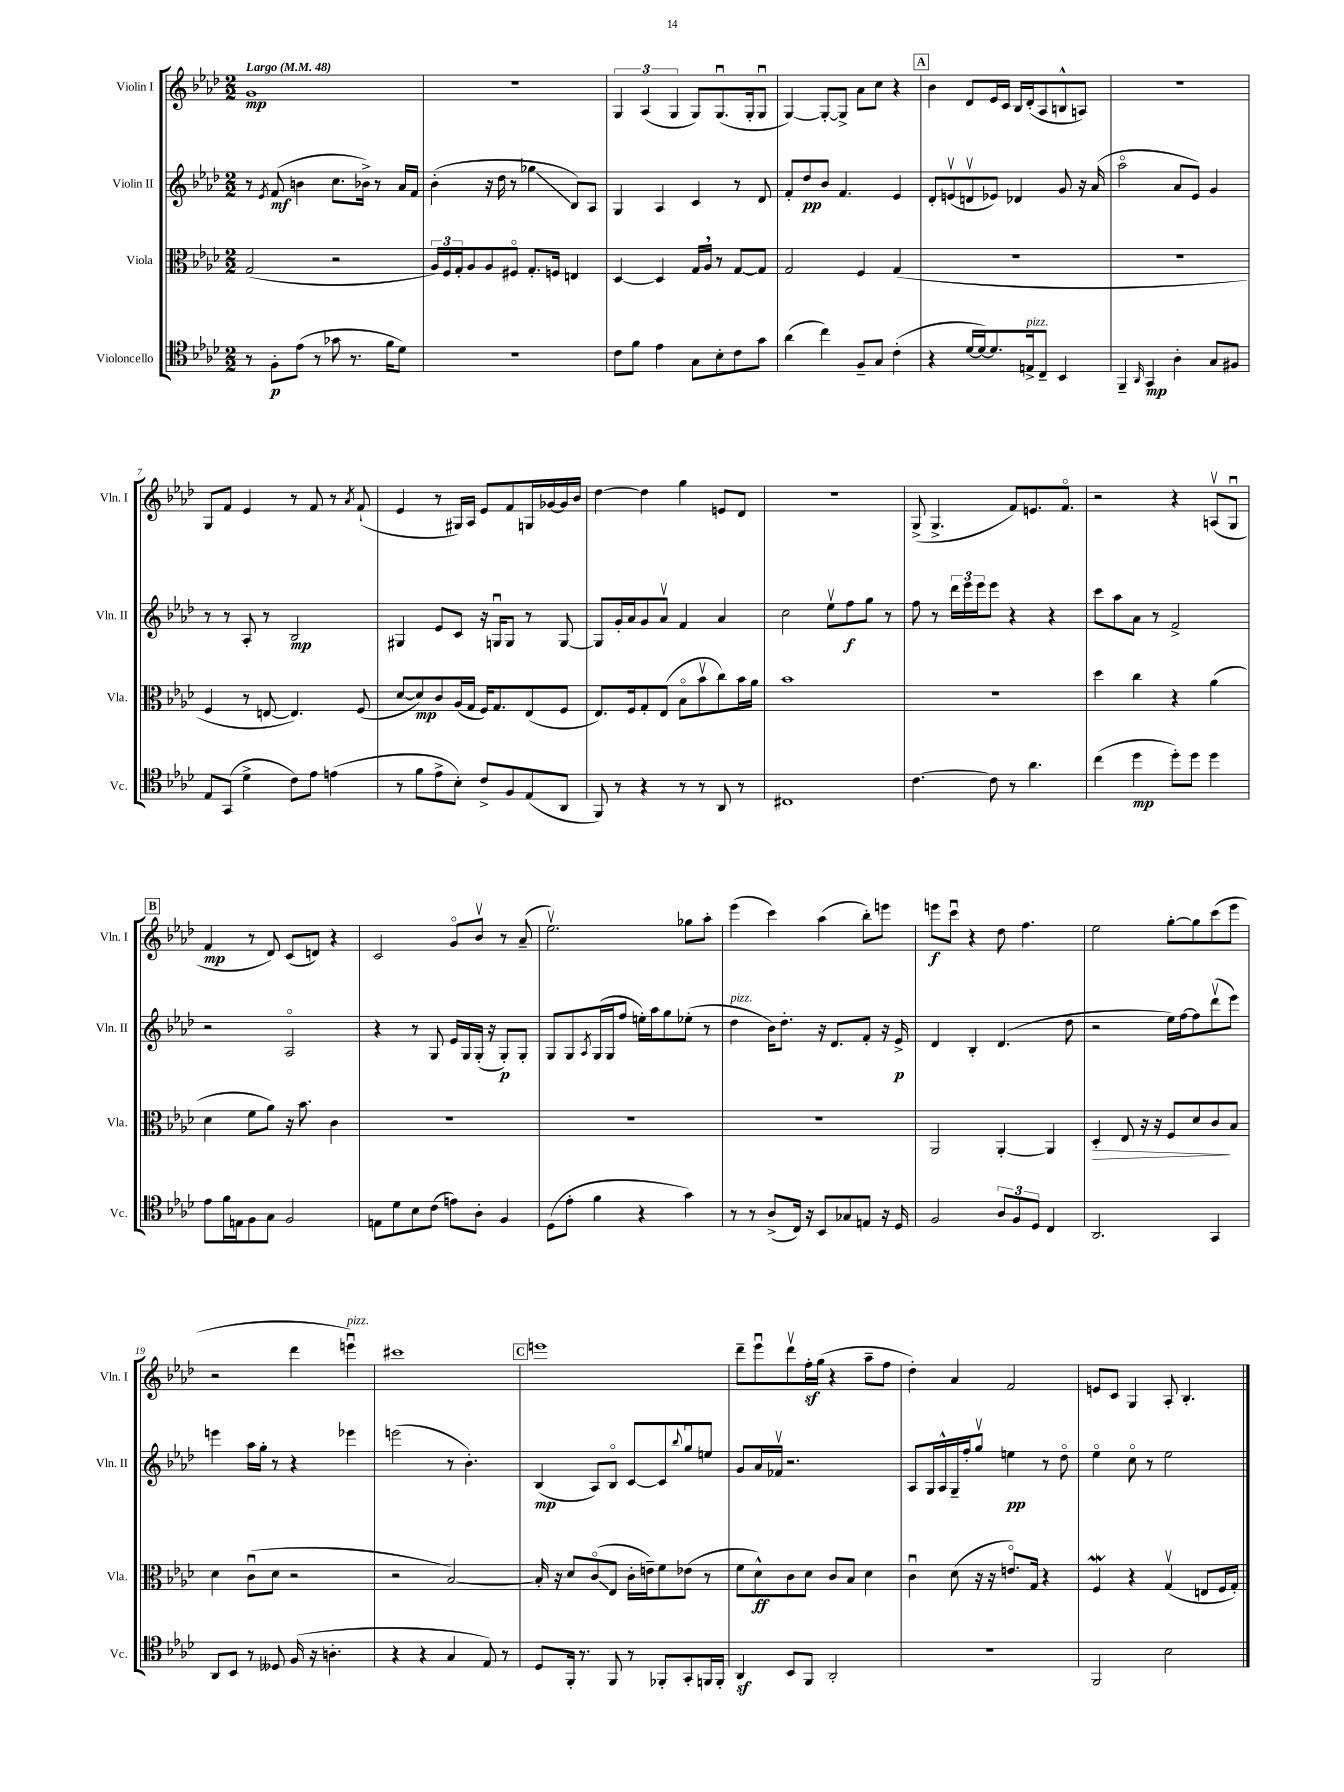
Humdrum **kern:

**kern	**kern	**kern	**kern
*staff4	*staff3	*staff2	*staff1
*clefC4	*clefC3	*clefG2	*clefG2
*k[b-e-a-d-]	*k[b-e-a-d-]	*k[b-e-a-d-]	*k[b-e-a-d-]
*M2/2	*M2/2	*M2/2	*M2/2
*MM48	*MM48	*MM48	*MM48
8r	(2G/	8r	1g
.	.	8qe-/	.
8F'\L	.	(8f/	.
(8e-\J	.	4b\	.
8r	.	.	.
8g-\	2r	8.cc\L	.
8.r	.	.	.
.	.	16b-^\Jk)	.
.	.	8r	.
16f\LK	.	.	.
8d-\J)	.	16a-/LL	.
.	.	16f/JJ	.
=	=	=	=
1r	24A-/LL)	(4b-'\	1r
.	24F/	.	.
.	24G'/J	.	.
.	8A-/	.	.
.	8A-/	16r	.
.	.	16dd-\	.
.	8F#o/J	8r	.
.	8.G'/L	4gg-\	.
.	16F/Jk	.	.
.	4E/	8B-/L)	.
.	.	8A-/J	.
=	=	=	=
8c\L	[4D-/	4G/	6G/
8f\J	.	.	.
.	.	.	(6A-/
4e-\	4D-/]	4A-/	.
.	.	.	6G/
8G\L	16G/LL	4c/	8G/L)
.	16A-/JJ	.	.
8B-'\	8r	.	(8.Gu/
8c\	[8G/L	8r	.
.	.	.	16G'/k
8g\J	8G/]J	8d-/	8Gu/J
=	=	=	=
(4a-\	2G/	8f'/L	[4G/)
.	.	8dd-/	.
4cc\)	.	8b-/J	8G'/_L
.	.	4.f/	8G^/]J
8F~/L	4F/	.	8a-\L
8G/J	.	.	8cc\J
(4c'\	(4G/	4e-/	4r
=	=	=	=
4r	1r	8d-'/L	4b-\
.	.	(8ev/	.
[16d-/LL	.	8dv/	8d-/L
16d-/_J)	.	.	.
8.d-/]	.	8e-/J)	16e-/L
.	.	.	16c/JJ
.	.	4d-/	16B-/LL
16E^/k	.	.	(16d-'/J
8C~/J	.	.	8A-/
4BB-/	.	8g/	8B^^/
.	.	16r	8A/J)
.	.	(16a-/	.
=	=	=	=
4FF~/	1r	2aa-o\	1r
16qqAA-/	.	.	.
4GG/	.	.	.
4A-'\	.	8a-/L	.
.	.	8e-/J)	.
8G/L	.	4g/	.
8F#/J	.	.	.
=	=	=	=
8E-/L	4F/	8r	8G/L
(8GG/J	.	8r	8f/J
4d-^\	8r	8A-'/	4e-/
.	[8E/	8r	.
8c\L)	4.E/])	2B-/	8r
8e-\J	.	.	8f/
(4e\	.	.	8r
.	.	.	8qa-/
.	(8F/	.	(8f`/
=	=	=	=
8r	[8d-/L	4G#/	4e-/
8f\L	8d-/])	.	.
8e-^\	8c/	8e-/L	8r
8B-'\J)	(16A-/L	8c/J	16G#/LL)
.	16G/JJ	.	16A-/JJ
8c^/L	16F/LK)	16r	8e-/L
.	8.G/	16Gu/LK	.
8F/	.	8G/J	8f/
(8E-/	(8E-/	8r	16G/L
.	.	.	[16g-/
8AA-/J	8F/J	[8G/	16g-/]
.	.	.	16b-/JJ
=	=	=	=
8FF/)	8.E-/L)	8G/]L	[4dd-\
8r	.	16g'/L	.
.	16F/k	16a-/J	.
4r	8G'/	8g/	4dd-\]
.	(8E-/J	8a-v/J	.
8r	8B-o\L	4f/	4gg\
8r	8b-v\	.	.
8AA-/	8cc\)	4a-/	8e/L
8r	16b-\L	.	8d-/J
.	16a-\JJ	.	.
=	=	=	=
1C#	1b-	2cc\	1r
.	.	8ee-v\L	.
.	.	8ff\	.
.	.	8gg\J	.
.	.	8r	.
=	=	=	=
[4.c\	1r	8ff\	(8G^/
.	.	8r	4.G^/
.	.	24ddd-\LL	.
.	.	24eee-\	.
.	.	24eee-\J	.
8c\]	.	8eee-\J	.
8r	.	4r	8f/L)
4.a-\	.	.	8.e/
.	.	4r	.
.	.	.	8.fo/J
=	=	=	=
(4cc\	4dd-\	8ccc\L	2r
.	.	8aa-\	.
4dd-\	4cc\	8a-\J	.
.	.	8r	.
8dd-'\L)	4r	2f^/	4r
8dd-\J	.	.	.
4dd-\	(4a-\	.	(8Av/L
.	.	.	8Gu/J
=	=	=	=
8e-\L	4d-\	2r	4f/
16f\L	.	.	.
16E\J	.	.	.
8F\	8f\L	.	8r
8G\J	8a-\J)	.	8d-/)
2F/	16r	2A-o/	(8c/L
.	8.b-\	.	.
.	.	.	8d/J)
.	4c\	.	4r
=	=	=	=
8E\L	1r	4r	2c/
8d-\	.	.	.
8B-\	.	8r	.
(8c\J	.	8G/	.
8e\L)	.	16e-/LL	8go/L
.	.	16G/	.
8A-'\J	.	(16G'/JJ	8b-v/J
.	.	16r	.
4F/	.	8G'/L)	8r
.	.	8G'/J	(8a-~/
=	=	=	=
(8D-\L	1r	8G/L	2.ee-v\)
8e-'\J	.	8G/	.
.	.	8qA-/	.
4f\	.	(16G/L	.
.	.	16G/J	.
.	.	8ff/J	.
4r	.	16ee'\LL)	.
.	.	16aa-\J	.
.	.	8gg\	.
4g\)	.	(8ee-'\J	8gg-\L
.	.	8r	8aa-'\J
=	=	=	=
8r	1r	4dd-\	(4eee-\
8r	.	.	.
(8A-^/L	.	16b-\LK)	4ccc\)
.	.	8.dd-'\J	.
16C/Jk)	.	.	.
16r	.	.	.
8BB-/L	.	16r	(4aa-\
.	.	8.d-/L	.
8G-/	.	.	.
8E/J	.	8f'/J	8bb-'\L)
16r	.	16r	8eee\J
16D-/	.	16e-^/	.
=	=	=	=
2F/	2AA-/	4d-/	8eee\L
.	.	.	8cccu\J
.	.	4B-'/	4r
12A-/L	[4AA-'/	(4.d-/	8dd-\
12F/	.	.	.
.	.	.	4.ff\
12D-/J	.	.	.
4C/	4AA-/]	.	.
.	.	8dd-\	.
=	=	=	=
2.AA-/	4D-'/	2r	2ee-\
.	8E-/	.	.
.	16r	.	.
.	16r	.	.
.	8F/L	16ee-\LL)	[8gg'\L
.	.	[16ff\J	.
.	8d-/	8ff\]	8gg\]
4GG/	8c/	(8ddd-v\	(8ccc\
.	8B-/J	8eee-\J)	8eee-\J
=	=	=	=
8AA-/L	4d-\	4eee\	2r
8BB-/J	.	.	.
8r	(8cu\L	16aa-\LL	.
.	.	16gg'\JJ	.
8D--/	8d-\J	8r	.
(16F/	2r	4r	4ddd-\
16r	.	.	.
4.A'\	.	.	.
.	.	4eee-\	4eeeu\)
=	=	=	=
4r	2r	(2eee\	1ccc#
4r	.	.	.
4G/	[2B-/)	8r	.
.	.	4.b-'\)	.
8E-/)	.	.	.
8r	.	.	.
=	=	=	=
8D-/L	16B-'/]	(4B-/	1eee
.	16r	.	.
16FF'/Jk	8d-/L	.	.
8.r	.	.	.
.	(8co/	8A-/L)	.
8FF/	8E-/J	8B-o/J	.
8r	16c'\LL	[8c/L	.
.	16e~\J)	.	.
8FF-'/L	8f\	8c/]	.
.	.	8qqbb-/	.
8GG'/	(8e-\J	8ggu/	.
16FF/L	8r	8ee/J	.
16FF'/JJ	.	.	.
=	=	=	=
4AA-/	8f\L	8g/L	8ddd-~\L
.	8d-^^\)	16a-/L	8eee-u\
.	.	16f-v/JJ	.
8BB-/L	8c\	2.r	8ddd-v\
8FF/J	8d-\J	.	16ff'\L
.	.	.	(16gg\JJ
2AA-'/	8c/L	.	4r
.	8B-/J	.	.
.	4d-\	.	8aa-~\L
.	.	.	8ff\J
=	=	=	=
1r	4cu\	8A-/L	4dd-'\)
.	.	16G/L	.
.	.	16A-^^/	.
.	(8d-\	16G~/	4a-/
.	.	16ff'/J	.
.	16r	8ggv/J	.
.	16r	.	.
.	8.eo/L)	4ee\	2f/
.	16G/Jk	.	.
.	4r	8r	.
.	.	8dd-o\	.
=	=	=	=
2FF/	4F/	4ee-o\	8e/L
.	.	.	8c/J
.	4r	8cco\	4G/
.	.	8r	.
2B-\	(4Gv/	2ee-\	8A-'/
.	.	.	4.B-'/
.	8E/L	.	.
.	16F/L	.	.
.	16G'/JJ)	.	.
==	==	==	==
*-	*-	*-	*-
